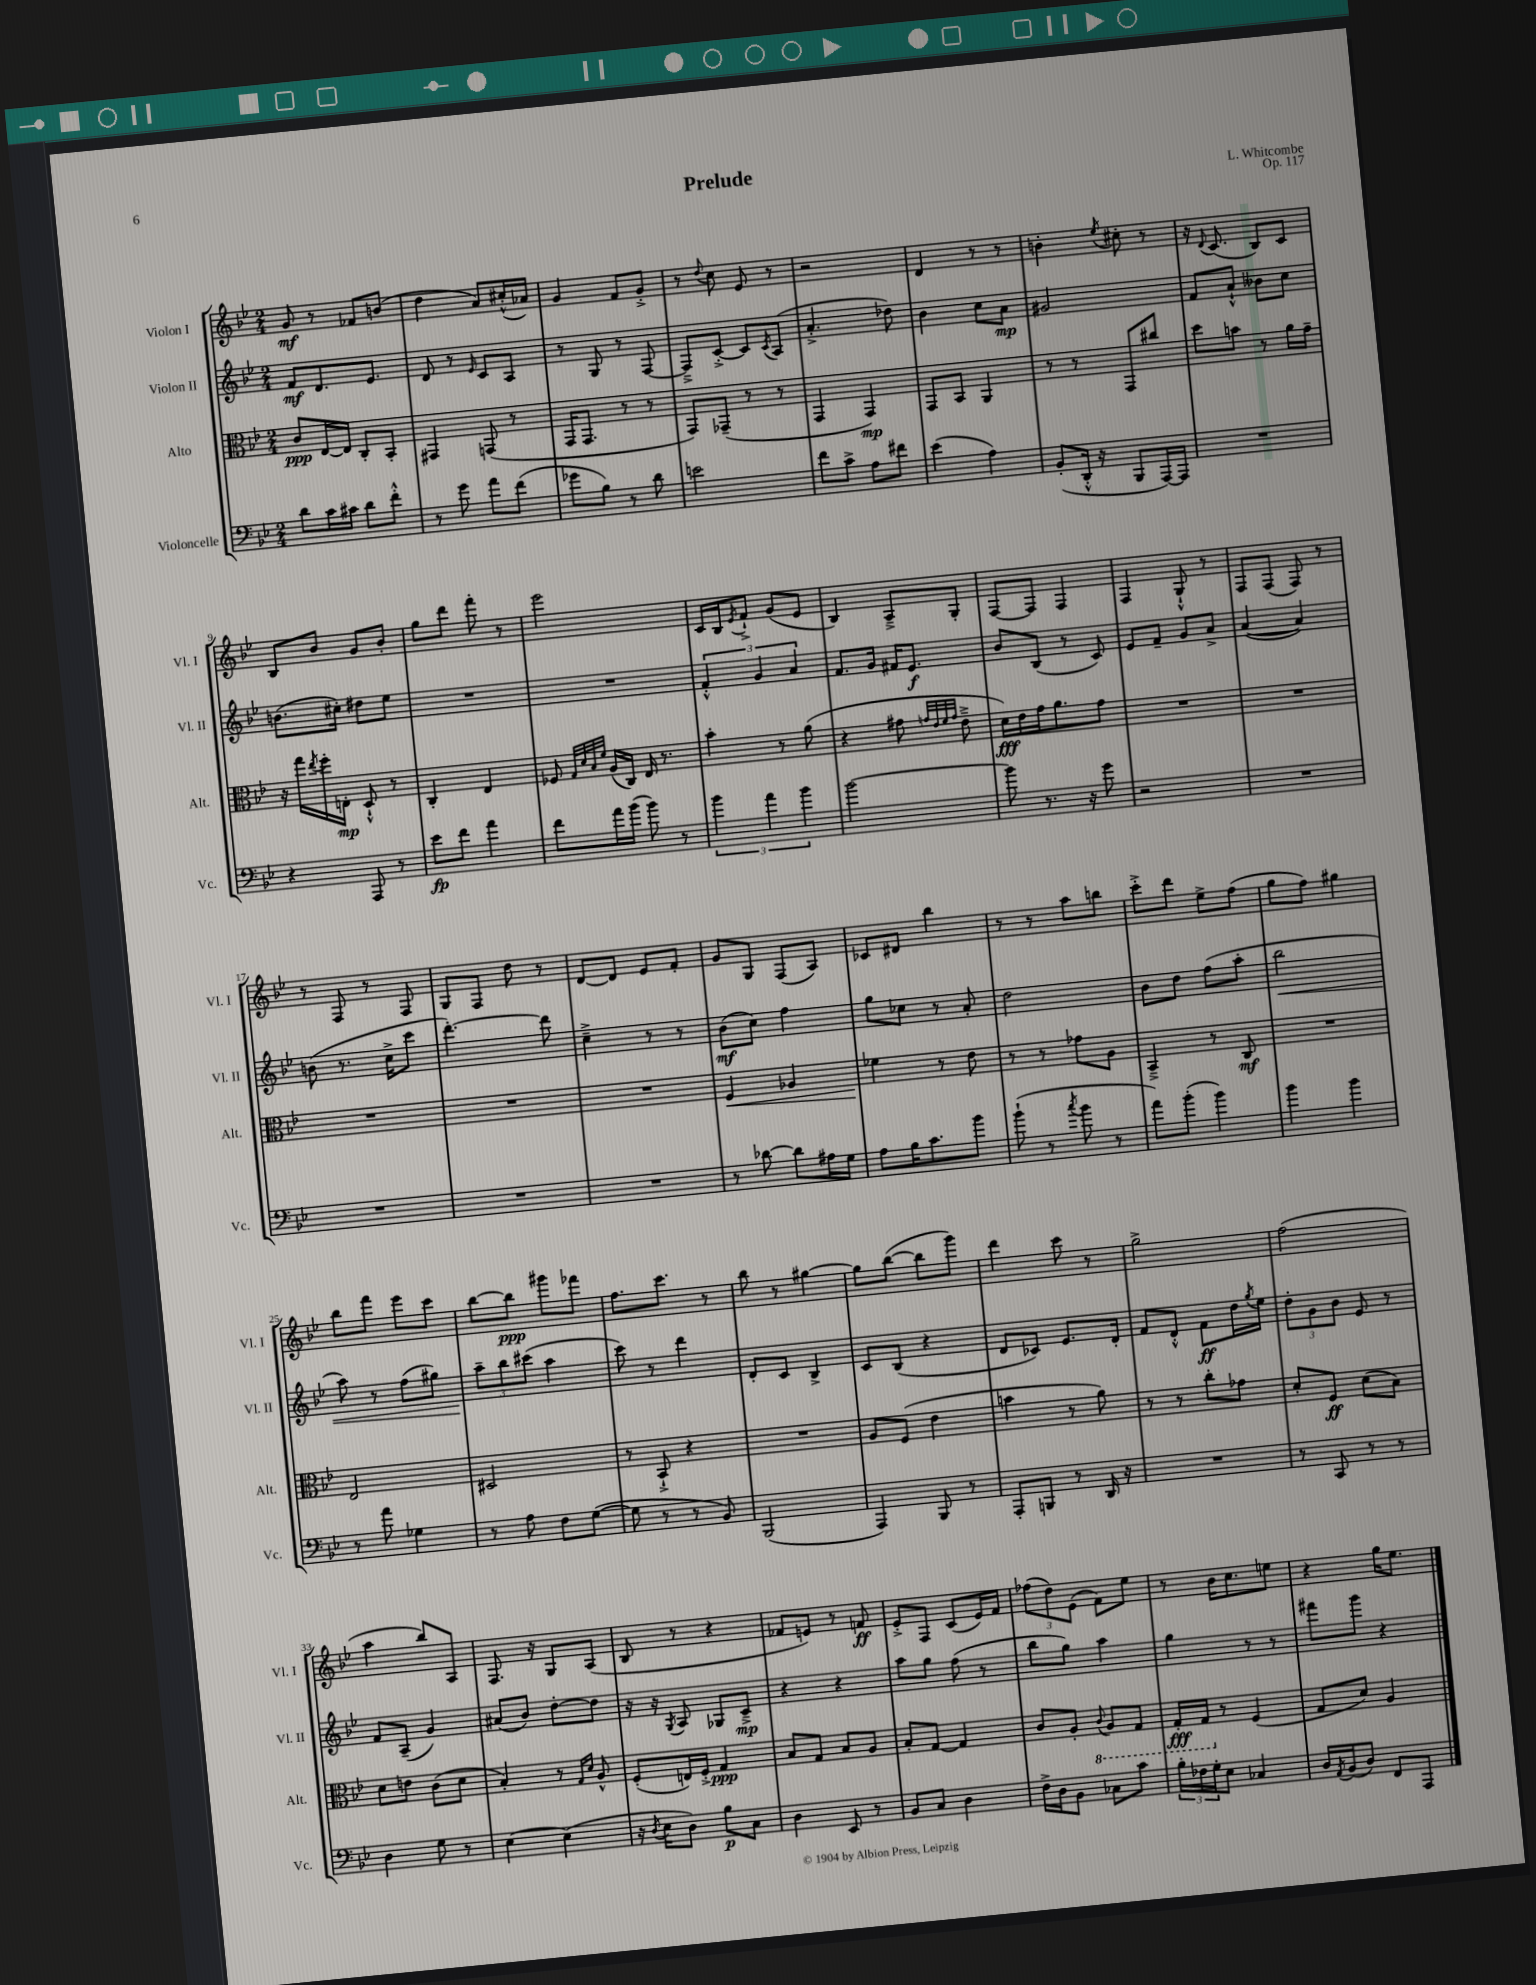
\header { title = "Prelude" composer = "L. Whitcombe" opus = "Op. 117" }
<<
\new StaffGroup <<
\new Staff = "s0" \with { instrumentName = "Violon I" shortInstrumentName = "Vl. I" } {
    \clef treble \key bes \major \numericTimeSignature \time 2/4
    g'8\mf r8 fes'8 b'8( |
    d''4 a'8) cis''16-.-^( aes'16) |
    g'4 f'8 g'8-.-> |
    r8 \appoggiatura { d''8 } c''8 ees'8 r8 |
    r2 |
    d'4 r8 r8 |
    b'4-. \acciaccatura { ees''8 } cis''8-. r8 |
    r16 \appoggiatura { d'8 } c'8.( bes8) c'8 |
    bes8 bes'8 g'8 bes'8-. |
    g''8 d'''8 f'''8-. r8 |
    ees'''2 |
    c'16 bes16 \acciaccatura { ees'8 } f'8-!-> g'8( ees'8 |
    bes4) a8---> g8-. |
    f8~ f8 f4 |
    f4 g8-!-^ r8 |
    f8 f8( f8) r8 |
    r8 f8 r8 f8 |
    g8 f8 d''8 r8 |
    d'8~ d'8 ees'8 f'8-. |
    g'8 g8 f8( a8) |
    ces'8 dis'8 bes''4 |
    r8 r8 a''8 b''8 |
    c'''8-.-> d'''8 ees''8-> f''8( |
    g''8 f''8) gis''4 |
    bes''8 f'''8 ees'''8 c'''8 |
    bes''8~ bes''8\ppp gis'''8 fes'''8 |
    f''8. c'''8. r8 |
    bes''8 r8 gis''4~ |
    gis''8 bes''8~( bes''8 g'''8) |
    d'''4 c'''8 r8 |
    g''2-> |
    f''2( |
    a''4 bes''8) a8 |
    f8. r16 g8 a8( |
    bes8 r8 r4 |
    fes'8 e'8) r8 f'8\ff |
    ees'8-.-> f8 c'8( ees'16) f'16 |
    \tuplet 3/2 { fes''8( d''8) ees'8( } f'8) ees''8 |
    r8 bes'16 c''8. e''8 |
    r4 g''16 ees''8. \bar "|." |
}
\new Staff = "s1" \with { instrumentName = "Violon II" shortInstrumentName = "Vl. II" } {
    \clef treble \key bes \major \numericTimeSignature \time 2/4
    f'8\mf d'8. ees'8. |
    d'8 r8 \grace { ees'16 } c'8 a8 |
    r8 g8 r8 f8~ |
    f8---> c'8~-.-> c'8 \acciaccatura { c'8 } a8( |
    a'4.-.-> des''8) |
    bes'4 c''8 a'8\mp |
    gis'2 |
    f'8 a'8-!-^ beses'8 c''8 |
    b'8.( cis''16-.) dis''8 ees''8 |
    R2 |
    R2 |
    \tuplet 3/2 { f'4-.-^ g'4 a'4 } |
    f'8. g'16 fis'16 ees'8.\f |
    bes'8 bes8( r8 c'8) |
    ees'8 f'8-- g'8 a'8-> |
    a'4~( a'4) |
    b'8( r8. c''16-> c'''8 |
    d'''4.~-.) d'''8 |
    c''4---> r8 r8 |
    bes'8\mf( c''8) f''4 |
    g''8 ces''8 r8 a'8-. |
    d''2 |
    bes'8 d''8 f''8( a''8-. |
    bes''2\< |
    a''8) r8 f''8( gis''8) |
    \tuplet 3/2 { a''8--\! bes''8 cis'''8( } a''4 |
    c'''8) r8 d'''4 |
    d'8-. c'8 bes4-> |
    c'8 bes8( r4 |
    d'8 ces'8) ees'8. d'16-. |
    f'8 d'8-.-^ f'8\ff d''16 \acciaccatura { g''8 } ees''16 |
    \tuplet 3/2 { d''8-. g'8 bes'8 } ees'8 r8 |
    f'8 a8--( g'4) |
    ais'8( bes'8) d''8~-. d''8 |
    r16 r16 \acciaccatura { g8 } a8 ges8 c'8--->\mp |
    r4 r4 |
    a''8 g''8 f''8( r8 |
    bes''8 g''8) a''4 |
    g''4 r8 r8 |
    fis'''8 g'''8 r4 \bar "|." |
}
\new Staff = "s2" \with { instrumentName = "Alto" shortInstrumentName = "Alt." } {
    \clef alto \key bes \major \numericTimeSignature \time 2/4
    c'8\ppp ees16~ ees16 c8-. bes,8-. |
    gis,4 g,8( r8 |
    g,16 g,8. r8 r8 |
    g,8) ges,8--( r8 r8 |
    g,4 g,4\mp) |
    g,8 bes,8 a,4 |
    r8 r8 g,8 cis''8 |
    d''8 b'8 r8 a'16 g'16-- |
    r16 g''16 \acciaccatura { ees''8 } f''16-. e16-.\mp d8-!-^ r8 |
    c4-. ees4 |
    fes8 \grace { g32 d'32 bes32 f'32 } a16( c16) ees16 r8. |
    bes'4-. r8 a'8( |
    r4 gis'8 \grace { g'32 ees'32 f'32 g'32 } ees'8---> |
    d'16\fff) ees'16 g'16 a'8. g'8 |
    R2 |
    R2 |
    R2 |
    R2 |
    R2 |
    f4\< aes4 |
    fes'4\! r8 ees'8 |
    r8 r8 ges'8 a8 |
    bes,4---> r8 c8\mf |
    R2 |
    ees2 |
    dis2 |
    r8 bes,8-!-> r4 |
    R2 |
    a8 f8( ees'4 |
    b'4 r8 a'8) |
    r8 r8 c''8-. ges'8 |
    d'8-. f8\ff d'8( bes8) |
    d'8 e'8 c'8( d'8 |
    bes4-.) r8 \grace { g16 d'16 } a8-^ |
    f8-.( e16) f16-.-> g4\ppp |
    bes8 g8 bes8 a8 |
    bes8-. g8~ g4 |
    c'8 a8-. \ottava #-1 \appoggiatura { c8 } a,8 g,8 |
    g,16-.\fff g,16 \ottava #0 r8 f4( |
    g8 d'8) a4 \bar "|." |
}
\new Staff = "s3" \with { instrumentName = "Violoncelle" shortInstrumentName = "Vc." } {
    \clef bass \key bes \major \numericTimeSignature \time 2/4
    d'8 c'16 cis'16 d'8 f'8-.-^ |
    r8 g'8 a'8 f'8( |
    ges'8 bes8) r8 d'8 |
    e'2 |
    f'8 c'8-> a8 fis'8 |
    ees'4( a4) |
    bes,8-.( d,16-.-^ r16 bes,,8 a,,16~) a,,16 |
    R2 |
    r4 a,,8 r8 |
    ees'8\fp f'8 a'4 |
    f'8 a'16 bes'16( bes'8) r8 |
    \tuplet 3/2 { bes'4 a'4 bes'4 } |
    bes'2~ |
    bes'8 r8. r16 g'8 |
    r2 |
    R2 |
    R2 |
    R2 |
    R2 |
    r8 des'8~ des'8 ais16 g16 |
    a8 bes16 c'8. bes'8 |
    bes'8-!( r8 \acciaccatura { c''8 } bes'8 r8 |
    a'8) bes'8-.( bes'4) |
    bes'4 bes'4 |
    r8 a'8 ges4 |
    r8 a8 f8 g8~( |
    g8 r8 r8 bes,8) |
    bes,,2( |
    a,,4) bes,,8 r8 |
    a,,8-. b,,8 r8 d,16 r16 |
    R2 |
    r8 c,8 r8 r8 |
    d4 g8 r8 |
    ees4~ ees4( |
    r16 \acciaccatura { d8 } ees16 d8) bes8\p c8 |
    d4 ees,8 r8 |
    bes,8 c8 d4 |
    f16-> d16 bes,8 ces8 c'8 |
    \tuplet 3/2 { bes16-. fes16 g16-. } ees8 ces4 |
    d16 \acciaccatura { a,8 } bes,16( d8) f,8 a,,8 \bar "|." |
}
>>
>>
